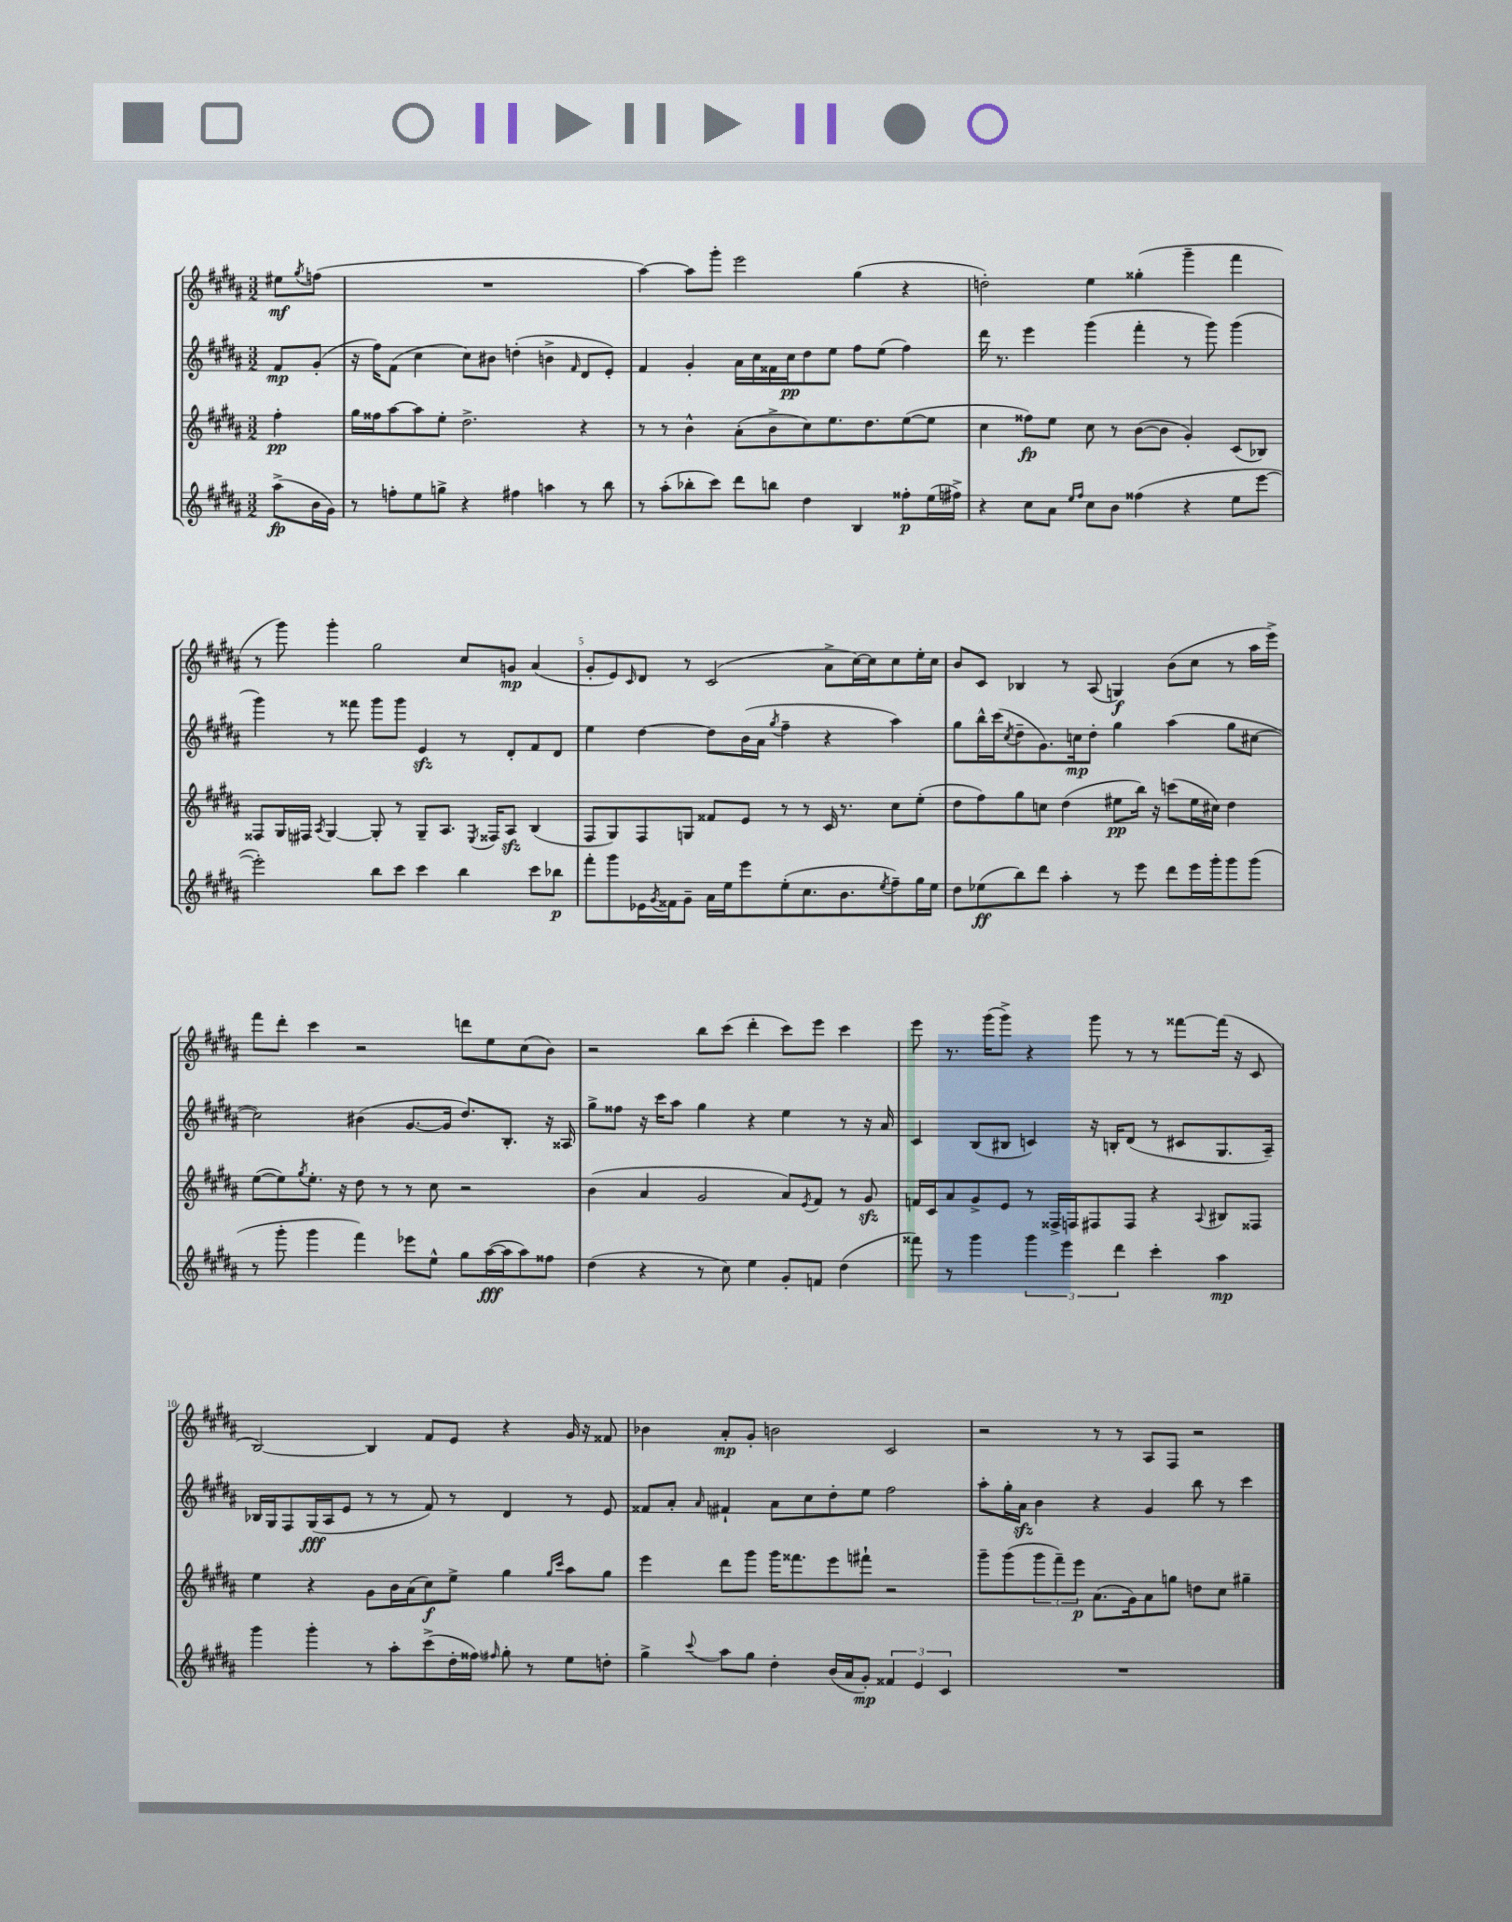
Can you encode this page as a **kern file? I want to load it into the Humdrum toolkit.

**kern	**dynam	**kern	**dynam	**kern	**dynam	**kern	**dynam
*part4	*part4	*part3	*part3	*part2	*part2	*part1	*part1
*staff4	*staff4	*staff3	*staff3	*staff2	*staff2	*staff1	*staff1
*clefG2	*	*clefG2	*	*clefG2	*	*clefG2	*
*k[f#c#g#d#a#]	*	*k[f#c#g#d#a#]	*	*k[f#c#g#d#a#]	*	*k[f#c#g#d#a#]	*
*M3/2	*	*M3/2	*	*M3/2	*	*M3/2	*
=	=	=	=	=	=	=	=
(8aa#^\L	fp	4ff#'\	pp	8f#/L	mp	8ee#X\L	mf
.	.	.	.	.	.	8qgg#/	.
16b\L	.	.	.	(8g#'/J	.	(8ffn\J	.
16g#\JJ)	.	.	.	.	.	.	.
=1	=1	=1	=1	=1	=1	=1	=1
8r	.	16gg#\LL	.	16r	.	1.r	.
.	.	16ff##X\J	.	16ff#\KL)	.	.	.
8ffn'\L	.	[8aa#\	.	(8f#\J	.	.	.
8ee\	.	8aa#\]	.	4cc#\	.	.	.
8ggn^\J	.	8ee'\J	.	.	.	.	.
4r	.	2.dd#^\	.	8cc#\L)	.	.	.
.	.	.	.	8b#X\J	.	.	.
4ff#X\	.	.	.	(4ddn'\	.	.	.
4aan\	.	.	.	4bn^\	.	.	.
.	.	.	.	16qqf#/	.	.	.
8r	.	4r	.	8d#/L	.	.	.
8bb\	.	.	.	8e'/J)	.	.	.
=2	=2	=2	=2	=2	=2	=2	=2
8r	.	8r	.	4f#/	.	[4aa#\)	.
(8aa#'\L	.	8r	.	.	.	.	.
8bb-X'\	.	4b^^\	.	4g#'/	.	8aa#\L]	.
8ccc#\J)	.	.	.	.	.	8ggg#'\J	.
8ddd#\L	.	(8a#'\L	.	16a#\LL	.	2eee\	.
.	.	.	.	16cc#\	.	.	.
8bbn\J	.	8b^\	.	16f##X\	.	.	.
.	.	.	.	16cc#\J	pp	.	.
4dd#\	.	8cc#\)	.	8dd#\	.	.	.
.	.	8.ee\	.	8ee\J	.	.	.
4B/	.	.	.	8ff#\L	.	(4gg#\	.
.	.	8.dd#\	.	.	.	.	.
.	.	.	.	(8ee\J	.	.	.
8ff##X'\L	p	([8ee\	.	4ff#\)	.	4r	.
(16ee\L	.	8ee\J]	.	.	.	.	.
16ff#X^\JJ)	.	.	.	.	.	.	.
=3	=3	=3	=3	=3	=3	=3	=3
4r	.	4cc#\	.	16ddd#\	.	2ddn'\)	.
.	.	.	.	8.r	.	.	.
8cc#\L	.	8ff##X\L)	fp	4eee\	.	.	.
8a#\J	.	8ee\J	.	.	.	.	.
16qqee/LL	.	.	.	.	.	.	.
16qqff#/JJ	.	.	.	.	.	.	.
8cc#\L	.	8cc#\	.	(4ggg#\	.	4ee\	.
8b\J	.	8r	.	.	.	.	.
(4ff##X\	.	([8b\L	.	4fff#'\	.	(4gg##X'\	.
.	.	8b\J]	.	.	.	.	.
4r	.	4g#'/)	.	8r	.	4ggg#~\	.
.	.	.	.	8ggg#\)	.	.	.
8ee\L	.	(8c#/L	.	(4ggg#\	.	4fff#\	.
[8eee\J	.	8B-X/J)	.	.	.	.	.
!!LO:LB:g=z
=4	=4	=4	=4	=4	=4	=4	=4
2eee'\])	.	8F##X/L	.	4ggg#\)	.	8r	.
.	.	16G#/L	.	.	.	8ggg#\)	.
.	.	16F#X/JJ	.	.	.	.	.
.	.	8qA#/	.	.	.	.	.
.	.	[4G#/	.	8r	.	4ggg#'\	.
.	.	.	.	8fff##X\	.	.	.
8bb\L	.	8G#'/]	.	8ggg#\L	.	2gg#\	.
8ccc#\J	.	8r	.	8ggg#\J	.	.	.
4ccc#\	.	8G#~/L	.	4ezz/	.	.	.
.	.	8.A#/J	.	.	.	.	.
4bb\	.	.	.	8r	.	8cc#/L	.
.	.	8qE/	.	.	.	.	.
.	.	16F##X/KL	.	.	.	.	.
.	.	8A#zz/J	.	8d#'/L	.	8gn/J	mp
8ccc#\L	.	(4B/	.	8f#/	.	(4a#/	.
8bb-X\J	p	.	.	8d#/J	.	.	.
=5	=5	=5	=5	=5	=5	=5	=5
8fff#'\L	.	8F#/L	.	4ee\	.	8g#'/L	.
8ggg#\	.	8G#/)	.	.	.	8e/)	.
.	.	.	.	.	.	16qqc#/	.
16e-X\L	.	8F#/	.	[4dd#\	.	8d#/J	.
8qg#/	.	.	.	.	.	.	.
16f##X\J	.	.	.	.	.	.	.
8g#~\J	.	8Gn/J	.	.	.	8r	.
16a#\LL	.	8f##X/L	.	8dd#\L]	.	(2c#/	.
16ee\J	.	.	.	.	.	.	.
8eee\	.	8e/J	.	(16b\L	.	.	.
.	.	.	.	16a#\JJ	.	.	.
.	.	.	.	8qgg#/	.	.	.
(8ee'\	.	8r	.	4ff#~\	.	.	.
8.cc#\	.	8r	.	.	.	.	.
.	.	16c#/	.	4r	.	8a#^\L	.
8.b\	.	8.r	.	.	.	.	.
.	.	.	.	.	.	[16cc#\L)	.
.	.	.	.	.	.	16cc#\J]	.
8qee/	.	.	.	.	.	.	.
8ff#~\)	.	8cc#\L	.	4aa#\)	.	8cc#\	.
16gg#\L	.	(8ee'\J	.	.	.	16ee'\L	.
16ee\JJ	.	.	.	.	.	16cc#\JJ	.
=6	=6	=6	=6	=6	=6	=6	=6
8dd#\L	.	8dd#\L	.	8gg#\L	.	8b/L	.
(8ee-X\	ff	8ff#\)	.	16bb^^\L	.	8c#/J	.
.	.	.	.	(16ccc#\J	.	.	.
.	.	.	.	8qcc#/	.	.	.
8bb\)	.	8gg#\	.	8dd#~\	.	4B-X/	.
8ddd#\J	.	8ccn\J	.	8.g#\)	.	.	.
4aa#'\	.	(4dd#\	.	.	.	8r	.
.	.	.	.	16ccn\k	mp	.	.
.	.	.	.	8dd#'\J	.	(8A#/	.
8r	.	8ee#X\L	pp	4gg#\	.	4Gn/)	f
8eee\	.	16bb\Jk)	.	.	.	.	.
.	.	16r	.	.	.	.	.
8ddd#\L	.	(8cccn\L	.	(4aa#\	.	(8b\L	.
16eee\L	.	16ee#\L	.	.	.	8cc#\J	.
16ggg#'\J	.	16cc#X\JJ)	.	.	.	.	.
8ggg#\	.	4dd#\	.	8gg#\L	.	8r	.
(8ggg#\J	.	.	.	[8cc#X\J	.	16aa#\LL	.
.	.	.	.	.	.	16eee^\JJ)	.
!!LO:LB:g=z
=7	=7	=7	=7	=7	=7	=7	=7
8r	.	([8ee\L	.	2cc#\])	.	8fff#\L	.
8ggg#'\	.	8ee\])	.	.	.	8ddd#'\J	.
.	.	8qgg#/	.	.	.	.	.
4ggg#\	.	8.ee'\J	.	.	.	4ccc#\	.
.	.	16r	.	.	.	.	.
4fff#\)	.	8dd#\	.	(4b#X\	.	2r	.
.	.	8r	.	.	.	.	.
8eee-X\L	.	8r	.	[8.g#/L	.	.	.
8ee^^\J	.	8cc#\	.	.	.	.	.
.	.	.	.	16g#/Jk]	.	.	.
8gg#\L	.	2r	.	8.dd#/L)	.	8dddn\L	.
([16aa#\L	fff	.	.	.	.	8ee\	.
16aa#\J]	.	.	.	8.B'/J	.	.	.
8aa#\)	.	.	.	.	.	(8cc#\	.
8ff##X\J	.	.	.	16r	.	8b\J)	.
.	.	.	.	16A##X/	.	.	.
=8	=8	=8	=8	=8	=8	=8	=8
(4dd#\	.	(4b\	.	8gg#^\L	.	2r	.
.	.	.	.	8ff##X\J	.	.	.
4r	.	4a#/	.	16r	.	.	.
.	.	.	.	16ccc#\KL	.	.	.
.	.	.	.	8aa#\J	.	.	.
8r	.	2g#/	.	4gg#\	.	8bb\L	.
8cc#\)	.	.	.	.	.	(8ccc#\J	.
4ee\	.	.	.	4r	.	4ddd#'\	.
8g#'/L	.	8a#/L)	.	4ee\	.	8ccc#\L)	.
.	.	8qe/	.	.	.	.	.
8fn/J	.	8f#/J	.	.	.	8eee\J	.
(4dd#\	.	8r	.	8r	.	4ccc#\	.
.	.	8g#zz/	.	16r	.	.	.
.	.	.	.	16a#/	.	.	.
=9	=9	=9	=9	=9	=9	=9	=9
8fff##X\)	.	16fn/LL	.	4c#/	.	8eee\	.
.	.	16c#/J	.	.	.	.	.
8r	.	8a#/	.	.	.	8.r	.
4ggg#\	.	8g#^/	.	(8B/L	.	.	.
.	.	.	.	.	.	(16ggg#\KL	.
.	.	8e/J	.	8B#X/J	.	8ggg#^\J)	.
6ggg#\	.	8r	.	4cn/)	.	4r	.
.	.	16F##X^/LL	.	.	.	.	.
6eee\	.	.	.	.	.	.	.
.	.	16Fn/J	.	.	.	.	.
.	.	8F#X/	.	16r	.	8ggg#\	.
.	.	.	.	16Bn'/KL	.	.	.
6ddd#\	.	.	.	.	.	.	.
.	.	8F#/J	.	(8d#/J	.	8r	.
4ccc#'\	.	4r	.	8r	.	8r	.
.	.	.	.	8c#X/L	.	[8fff##X\L	.
.	.	8qqA#/	.	.	.	.	.
4aa#\	mp	8B#X/L	.	8.G#/	.	(16fff##\Jk]	.
.	.	.	.	.	.	16r	.
.	.	8F##X/J	.	.	.	8c#/	.
.	.	.	.	16A#~/Jk)	.	.	.
!!LO:LB:g=z
=10	=10	=10	=10	=10	=10	=10	=10
4ggg#\	.	4ee\	.	16B-X/LL	.	[2B/)	.
.	.	.	.	16G#/J	.	.	.
.	.	.	.	8F#/	.	.	.
4ggg#'\	.	4r	.	(16G#/L	fff	.	.
.	.	.	.	16A#/J	.	.	.
.	.	.	.	8e/J	.	.	.
8r	.	8g#\L	.	8r	.	4B/]	.
8aa#'\L	.	16b\L	.	8r	.	.	.
.	.	(16a#\J	.	.	.	.	.
(8ccc#^\	.	8cc#\)	f	8f#/)	.	8f#/L	.
16dd#'\L	.	8ee^\J	.	8r	.	8e/J	.
16ff##X\JJ)	.	.	.	.	.	.	.
16qqff#X/	.	.	.	.	.	.	.
8gg#'\	.	4gg#\	.	4d#/	.	4r	.
8r	.	.	.	.	.	.	.
.	.	16qqgg#/LL	.	.	.	.	.
.	.	16qqccc#/JJ	.	.	.	.	.
8ee\L	.	8aa#\L	.	8r	.	16g#/	.
.	.	.	.	.	.	16r	.
8ddn'\J	.	8gg#\J	.	8e/	.	8f##X/	.
=11	=11	=11	=11	=11	=11	=11	=11
4gg#^\	.	4eee\	.	8f##X/L	.	4b-X\	.
.	.	.	.	8a#'/J	.	.	.
8qqccc#/	.	.	.	16qqa#/	.	.	.
8aa#\L	.	8ddd#\L	.	4f#X`/	.	8a#'/L	mp
8gg#\J	.	8ggg#\J	.	.	.	8g#'/J	.
4dd#'\	.	16ggg#\KL	.	8a#\L	.	2bn\	.
.	.	8.fff##X\	.	.	.	.	.
.	.	.	.	8cc#\	.	.	.
(16b/LL	.	8eee\	.	8dd#'\	.	.	.
16a#/J	.	.	.	.	.	.	.
8g#'/J)	mp	8fff#X`\J	.	8ee\J	.	.	.
6f##X/	.	2r	.	2ff#\	.	2c#/	.
6e/	.	.	.	.	.	.	.
6c#/	.	.	.	.	.	.	.
=12	=12	=12	=12	=12	=12	=12	=12
1.r	.	8ggg#~\L	.	8aa#'\L	.	2r	.
.	.	(8ggg#\	.	16gg#'\L	.	.	.
.	.	.	.	16a#zz\JJ	.	.	.
.	.	12ggg#\	.	4b\	.	.	.
.	.	12fff#~\)	.	.	.	.	.
.	.	12eee\J	p	.	.	.	.
.	.	(8.a#\L	.	4r	.	8r	.
.	.	.	.	.	.	8r	.
.	.	16g#\k)	.	.	.	.	.
.	.	8a#\	.	4g#/	.	8A#/L	.
.	.	8ggn\J	.	.	.	8F#/J	.
.	.	8ddn\L	.	8bb\	.	2r	.
.	.	8cc#\J	.	8r	.	.	.
.	.	4gg#X~\	.	4ccc#\	.	.	.
==	==	==	==	==	==	==	==
*-	*-	*-	*-	*-	*-	*-	*-
